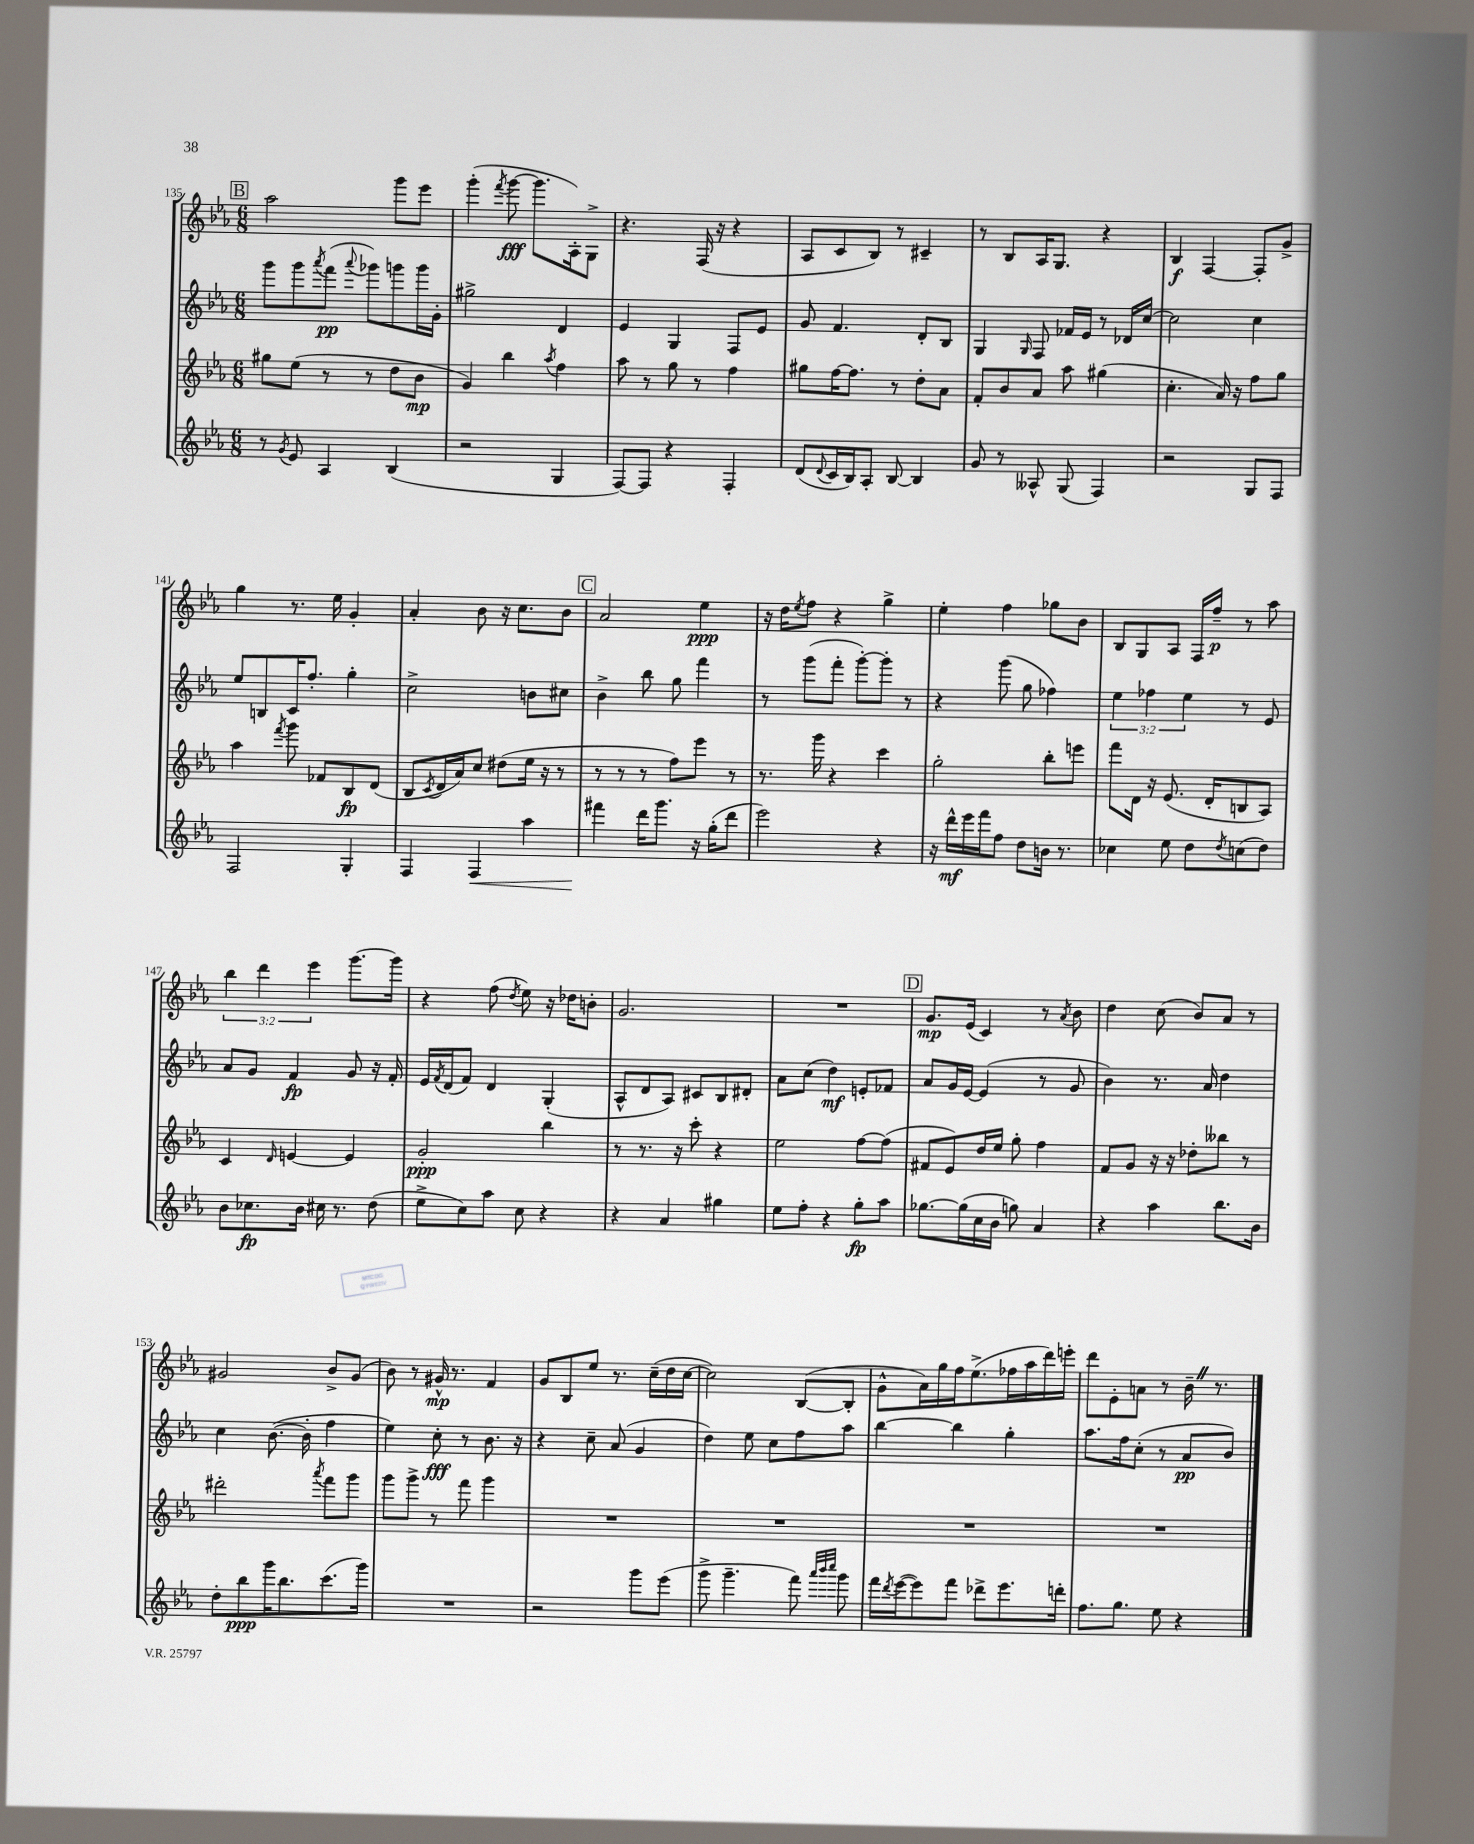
<<
\new StaffGroup <<
\new Staff = "s0" {
    \clef treble \key ees \major \numericTimeSignature \time 6/8 \override Staff.TupletNumber.text = #tuplet-number::calc-fraction-text
    \mark \markup { \box "B" } aes''2 g'''8 ees'''8 |
    g'''4-.( \acciaccatura { f'''8 } g'''8~\fff g'''8. aes16-.) g8-> |
    r4. f16( r16 r4 |
    aes8 c'8 bes8) r8 cis'4-- |
    r8 bes8 aes16 g8. r4 |
    bes4\f f4~ f8-. g'8-> |
    g''4 r8. ees''16 g'4-. |
    aes'4-. bes'8 r16 c''8. bes'8 |
    \mark \markup { \box "C" } aes'2 ees''4\ppp |
    r16 d''16 \acciaccatura { ees''8 } f''8 r4 g''4-> |
    ees''4-. f''4 ges''8 bes'8 |
    bes8 g8 aes8 f16 f''16--\p r8 aes''8 |
    \tuplet 3/2 { bes''4 d'''4 ees'''4 } g'''8.~ g'''16 |
    r4 f''8( \acciaccatura { d''8 } ees''8) r16 des''16 b'8-. |
    g'2. |
    R2. |
    \mark \markup { \box "D" } g'8.\mp ees'16( c'4) r8 \acciaccatura { aes'8 } bes'8 |
    d''4 c''8( bes'8) aes'8 r8 |
    gis'2 bes'8-> gis'8( |
    bes'8) r8 gis'16-^\mp r8. f'4 |
    g'8 bes8 ees''8 r8. c''16--( d''16 c''16~ |
    c''2) bes8~( bes8-. |
    g'8-^ aes'16) g''16 f''16 ees''8.->( fes''16 aes''16 d'''16) e'''16-. |
    d'''8 ees'8-. a'8 r8 bes'16-- \once \override BreathingSign.text = \markup { \musicglyph "scripts.caesura.straight" } \breathe r8. \bar "|." |
}
\new Staff = "s1" {
    \clef treble \key ees \major \numericTimeSignature \time 6/8 \override Staff.TupletNumber.text = #tuplet-number::calc-fraction-text
    \mark \markup { \box "B" } g'''8 g'''8 \acciaccatura { aes'''8 } f'''8\pp( \appoggiatura { aes'''8 } ges'''8) g'''8 g'''16 g'16-. |
    gis''2-> d'4 |
    ees'4 g4 f8 ees'8 |
    g'8 f'4. d'8-. bes8 |
    g4 \grace { g16 } f8 fes'16 ees'16 r8 des'16 c''16~ |
    c''2 c''4 |
    ees''8 b8 c'16 f''8.-. g''4-. |
    c''2-> b'8 cis''8 |
    \mark \markup { \box "C" } bes'4-> bes''8 g''8 f'''4 |
    r8 g'''8( f'''8-. g'''8~-.) g'''8-. r8 |
    r4 g'''8( g''8 fes''4) |
    \tuplet 3/2 { ees''4 fes''4 ees''4 } r8 ees'8 |
    aes'8 g'8 f'4\fp g'8 r16 f'16-. |
    ees'16 \acciaccatura { f'8 } d'16( f'8) d'4 g4-.( |
    aes8-^ d'8 aes8) cis'8 bes8 dis'8-. |
    aes'8 c''8( d''4\mf) e'8-. fes'8 |
    \mark \markup { \box "D" } aes'8 g'16 ees'16~ ees'4( r8 g'8 |
    bes'4) r8. aes'16 d''4 |
    c''4 bes'8.~( bes'16-. f''4 |
    ees''4) c''8-.\fff r8 bes'8. r16 |
    r4 c''8-- aes'8( g'4 |
    d''4) ees''8 c''8 f''8 aes''8 |
    bes''4~ bes''4 g''4-. |
    aes''8. f''16 c''8-.( r8 aes'8\pp bes'8) \bar "|." |
}
\new Staff = "s2" {
    \clef treble \key ees \major \numericTimeSignature \time 6/8
    \mark \markup { \box "B" } gis''8 ees''8( r8 r8 d''8 bes'8\mp |
    g'4) bes''4 \acciaccatura { aes''8 } f''4 |
    aes''8 r8 g''8 r8 f''4 |
    gis''8 f''16~ f''8. r8 d''8-. aes'8 |
    f'8-. bes'8 aes'8 aes''8 gis''4( |
    c''4.-. aes'16) r16 f''8 g''8 |
    aes''4 \acciaccatura { f'''8 } g'''8 fes'8 bes8\fp d'8( |
    bes8 \acciaccatura { c'8 } d'16 aes'16) c''8 dis''8( ees''16 r16 r8 |
    \mark \markup { \box "C" } r8 r8 r8 f''8) ees'''8 r8 |
    r8. g'''16 r4 c'''4 |
    g''2-. bes''8-. e'''8 |
    f'''8 d'16 r16 ees'8.( d'16-. b8 aes8) |
    c'4 \grace { d'16 } e'4~ e'4 |
    g'2-.\ppp bes''4 |
    r8 r8. r16 c'''8-. r4 |
    ees''2 f''8~ f''8( |
    \mark \markup { \box "D" } fis'8 ees'8) d''16 ees''16 g''8-. f''4 |
    f'8 g'8 r16 r16 des''8-. beses''8 r8 |
    dis'''2-. \acciaccatura { aes'''8 } f'''8 g'''8 |
    g'''8 g'''8-> r8 f'''8 g'''4 |
    R2. |
    R2. |
    R2. |
    R2. \bar "|." |
}
\new Staff = "s3" {
    \clef treble \key ees \major \numericTimeSignature \time 6/8
    \mark \markup { \box "B" } r8 \acciaccatura { g'8 } ees'8 aes4 bes4( |
    r2 g4 |
    f8~) f8 r4 f4-. |
    d'8( \appoggiatura { d'8 } c'16 bes16) aes8-. bes8~ bes4 |
    g'8 r8 aeses8-^ g8( f4) |
    r2 g8 f8 |
    f2 g4-. |
    f4 f4\< aes''4 |
    \mark \markup { \box "C" } fis'''4\! d'''16 g'''8. r16 g''16-.( d'''8 |
    ees'''2) r4 |
    r16 d'''16-^\mf ees'''16 f'''16 f''8 d''8 b'16 r8. |
    ces''4 ees''8 d''8 \acciaccatura { d''8 } c''8( d''8) |
    bes'8 ces''8.\fp bes'16 cis''16 r8. d''8( |
    ees''8-> c''8) aes''8 c''8 r4 |
    r4 aes'4 gis''4 |
    ees''8 f''8-. r4 g''8-.\fp aes''8 |
    \mark \markup { \box "D" } ges''8.~ ges''16( c''16 bes'16 g''8) aes'4 |
    r4 aes''4 bes''8. bes'16 |
    d''8-. bes''8\ppp g'''16 bes''8. c'''8.( g'''16) |
    R2. |
    r2 g'''8 ees'''8( |
    g'''8-> g'''4.-- f'''8) \grace { aes'''32 bes'''32 c''''32 } g'''8 |
    f'''16 \acciaccatura { d'''8 } ees'''16~( ees'''8) f'''8 des'''8-> ees'''8. d'''16-. |
    f''8. g''8. ees''8 r4 \bar "|." |
}
>>
>>
\layout { \context { \Score currentBarNumber = #135 } }
